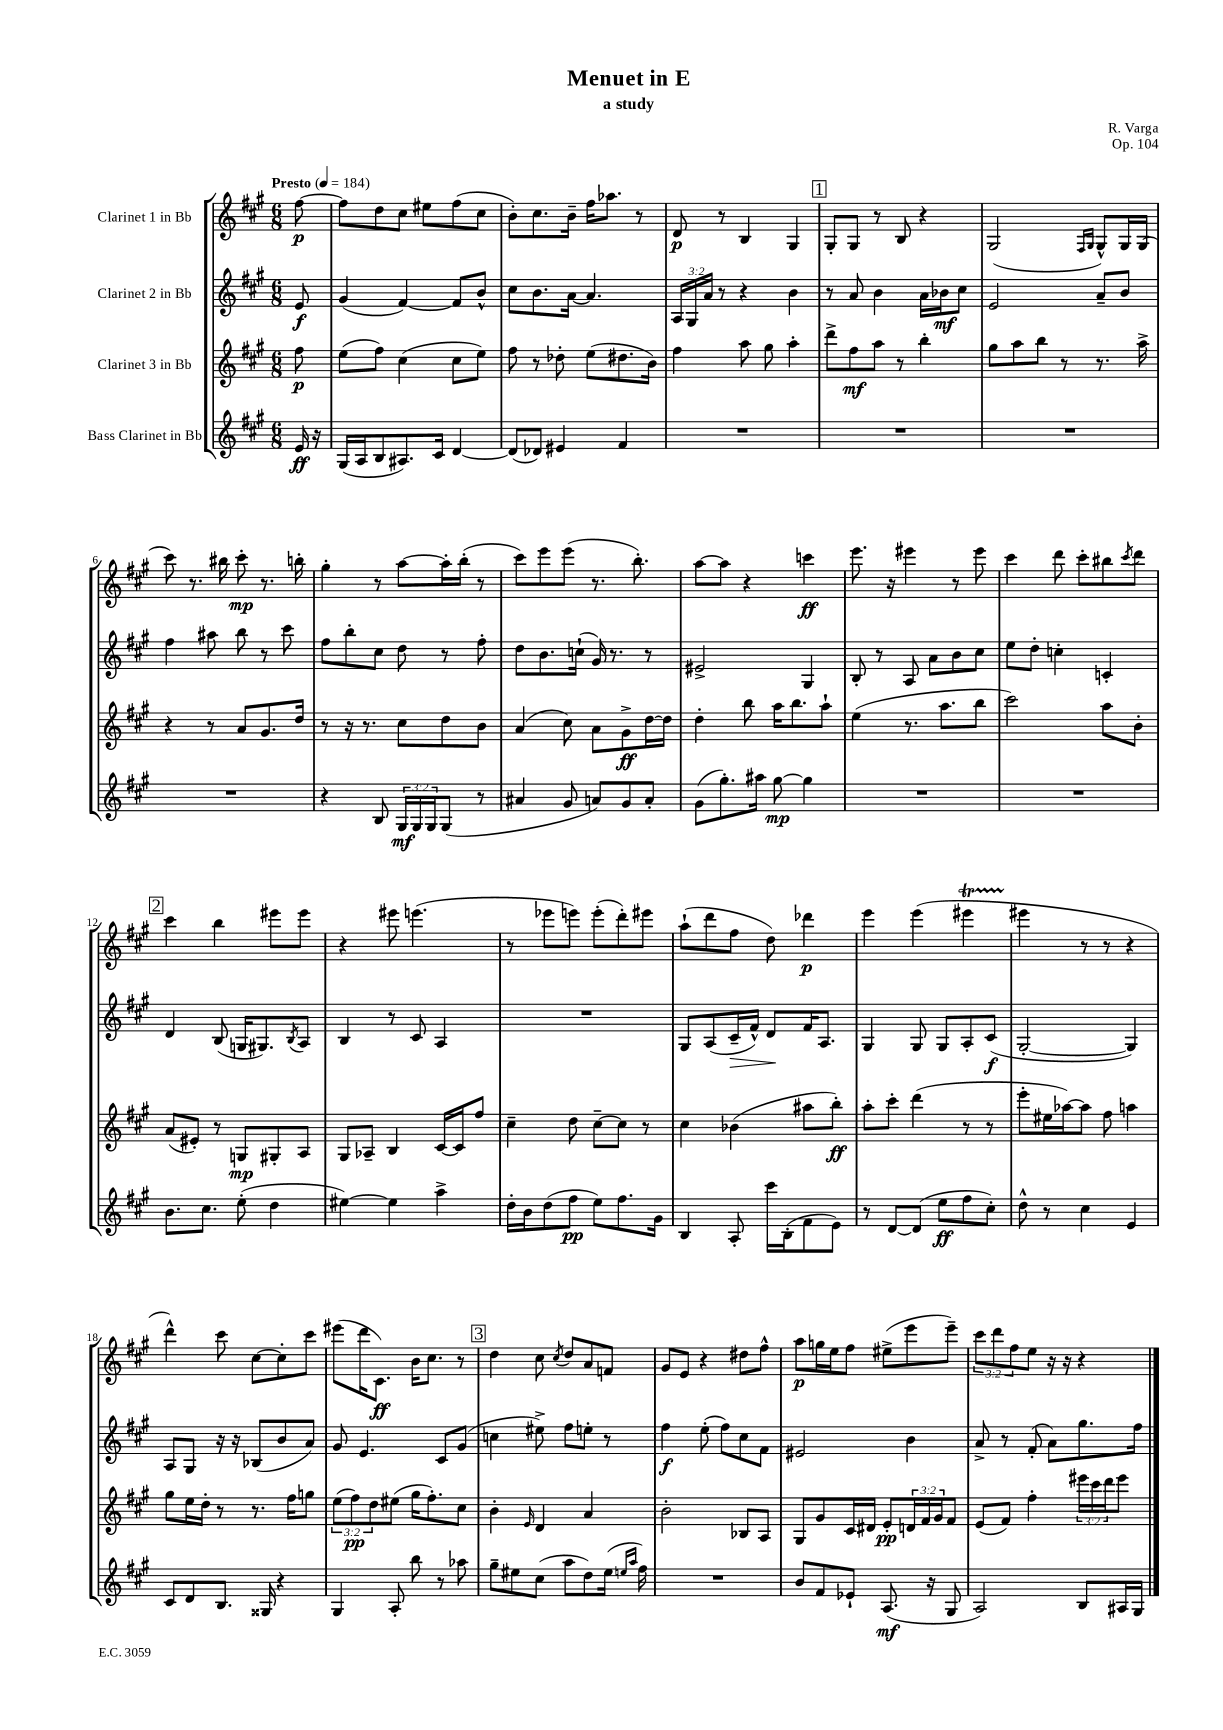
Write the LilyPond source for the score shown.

\header { title = "Menuet in E" composer = "R. Varga" subtitle = "a study" opus = "Op. 104" }
<<
\new StaffGroup <<
\new Staff = "s0" \with { instrumentName = "Clarinet 1 in Bb" } {
    \clef treble \key a \major \numericTimeSignature \time 6/8 \override Staff.TupletNumber.text = #tuplet-number::calc-fraction-text \partial 8 \tempo "Presto" 4 = 184
    fis''8~\p |
    fis''8 d''8 cis''8 eis''8 fis''8( cis''8 |
    b'8-.) cis''8. b'16-- fis''16 aes''8. r8 |
    d'8\p r8 b4 gis4 |
    \mark \markup { \box "1" } gis8-. gis8 r8 b8 r4 |
    gis2( \grace { fis16 gis16 } gis8-^) gis16 gis16( |
    cis'''8) r8. bis''16 cis'''8-.\mp r8. b''16-. |
    gis''4-. r8 a''8~ a''16-. b''16-.( r8 |
    cis'''8) e'''8 e'''8( r8. b''8.-.) |
    a''8~ a''8 r4 c'''4\ff |
    e'''8. r16 eis'''4 r8 eis'''8 |
    cis'''4 d'''8 cis'''8-. bis''8 \acciaccatura { cis'''8 } d'''8 |
    \mark \markup { \box "2" } cis'''4 b''4 eis'''8 eis'''8 |
    r4 eis'''8 e'''4.( |
    r8 ees'''8 e'''8) e'''8-.( d'''8-.) eis'''8 |
    a''8-!( d'''8 fis''8 d''8) des'''4\p |
    e'''4 e'''4( eis'''4\startTrillSpan |
    eis'''4\stopTrillSpan r8 r8 r4 |
    d'''4-^) cis'''8 cis''8~ cis''8-. cis'''8 |
    eis'''8( d'''16 cis'8.\ff) b'16 cis''8. r8 |
    \mark \markup { \box "3" } d''4 cis''8 \acciaccatura { cis''8 } d''8 a'8 f'8 |
    gis'8 e'8 r4 dis''8 fis''8-^ |
    a''8\p g''16 e''16 fis''8 eis''8->( e'''8 e'''8--) |
    \tuplet 3/2 { cis'''8 d'''8 fis''8 } e''8 r16 r16 r4 \bar "|." |
}
\new Staff = "s1" \with { instrumentName = "Clarinet 2 in Bb" } {
    \clef treble \key a \major \numericTimeSignature \time 6/8 \override Staff.TupletNumber.text = #tuplet-number::calc-fraction-text \partial 8
    e'8\f |
    gis'4( fis'4~) fis'8 b'8-^ |
    cis''8 b'8. a'16~ a'4. |
    \tuplet 3/2 { a16 gis16 a'16 } r8 r4 b'4 |
    \mark \markup { \box "1" } r8 a'8 b'4 a'16 bes'16\mf cis''8 |
    e'2 a'8-- b'8 |
    fis''4 ais''8 b''8 r8 cis'''8 |
    fis''8 b''8-. cis''8 d''8 r8 fis''8-. |
    d''8 b'8. c''16-!( gis'16) r8. r8 |
    eis'2-> gis4 |
    b8-. r8 a8 a'8 b'8 cis''8 |
    e''8 d''8-. c''4-. c'4-. |
    \mark \markup { \box "2" } d'4 b8( g16 gis8.) \acciaccatura { b8 } a8 |
    b4 r8 cis'8 a4 |
    R2. |
    gis8 a8( cis'16--\> fis'16-^) d'8\! fis'16 a8. |
    gis4 gis8 gis8 a8-. cis'8\f( |
    gis2~-. gis4) |
    a8 gis8 r16 r16 bes8( b'8 a'8) |
    gis'8 e'4. cis'8 gis'8( |
    \mark \markup { \box "3" } c''4 eis''8->) fis''8 e''8-. r8 |
    fis''4\f e''8-.( fis''8) cis''8 fis'8 |
    eis'2 b'4 |
    a'8-> r8 fis'8-.( a'8) gis''8. fis''16 \bar "|." |
}
\new Staff = "s2" \with { instrumentName = "Clarinet 3 in Bb" } {
    \clef treble \key a \major \numericTimeSignature \time 6/8 \override Staff.TupletNumber.text = #tuplet-number::calc-fraction-text \partial 8
    fis''8\p |
    e''8( fis''8) cis''4( cis''8 e''8) |
    fis''8 r8 des''8-. e''8( dis''8. b'16) |
    fis''4 a''8 gis''8 a''4-. |
    \mark \markup { \box "1" } d'''8-> fis''8\mf a''8 r8 b''4-. |
    gis''8 a''8 b''8 r8 r8. a''16-> |
    r4 r8 a'8 gis'8. d''16 |
    r8 r16 r8. cis''8 d''8 b'8 |
    a'4( cis''8) a'8 gis'8->\ff d''16~ d''16 |
    d''4-. b''8 a''16 b''8. a''8-! |
    e''4( r8. a''8. b''8 |
    cis'''2) a''8 b'8-. |
    \mark \markup { \box "2" } a'8( eis'8-.) r8 g8\mp gis8-. a8 |
    gis8 aes8-- b4 cis'16~ cis'16 fis''8 |
    cis''4-- d''8 cis''8~-- cis''8 r8 |
    cis''4 bes'4( ais''8 b''8-.\ff) |
    a''8-. cis'''8-. d'''4( r8 r8 |
    e'''8-. eis''16 aes''16~) aes''8 fis''8 a''4 |
    gis''8 e''16 d''16-. r8 r8. fis''16 g''8 |
    \tuplet 3/2 { e''8( fis''8\pp) d''8 } eis''8( gis''16 fis''8.-.) cis''8 |
    \mark \markup { \box "3" } b'4-. \grace { e'16 } d'4 a'4 |
    b'2-. bes8 a8 |
    gis8 gis'8 cis'16 dis'16 e'8-.\pp \tuplet 3/2 { d'16 fis'16 gis'16 } fis'8 |
    e'8( fis'8) fis''4-. \tuplet 3/2 { eis'''16 cis'''16 d'''16 } eis'''8 \bar "|." |
}
\new Staff = "s3" \with { instrumentName = "Bass Clarinet in Bb" } {
    \clef treble \key a \major \numericTimeSignature \time 6/8 \override Staff.TupletNumber.text = #tuplet-number::calc-fraction-text \partial 8
    e'16\ff r16 |
    gis16( a16 b8 ais8.) cis'16 d'4~ |
    d'8( des'8) eis'4 fis'4 |
    R2. |
    \mark \markup { \box "1" } R2. |
    R2. |
    R2. |
    r4 b8 \tuplet 3/2 { gis16\mf gis16 gis16 } gis8( r8 |
    ais'4 gis'8 a'8) gis'8 a'8-. |
    gis'8( gis''8.-.) ais''16 gis''8~\mp gis''4 |
    R2. |
    R2. |
    \mark \markup { \box "2" } b'8. cis''8. e''8-.( d''4 |
    eis''4~) eis''4 a''4-> |
    d''16-. b'16 d''8( fis''8\pp e''8) fis''8. gis'16 |
    b4 a8-. cis'''16 b16-.( fis'8 e'8) |
    r8 d'8~ d'8( e''8\ff fis''8 cis''8-.) |
    d''8-^ r8 cis''4 e'4 |
    cis'8 d'8 b8. gisis16 r4 |
    gis4 a8-. b''8 r8 aes''8 |
    \mark \markup { \box "3" } gis''8-- eis''8 cis''8( a''8 d''8) eis''16( \grace { e''16 a''16 } fis''16) |
    R2. |
    b'8 fis'8 ees'8-! a8.\mf( r16 gis8 |
    a2) b8 ais16 gis16 \bar "|." |
}
>>
>>
